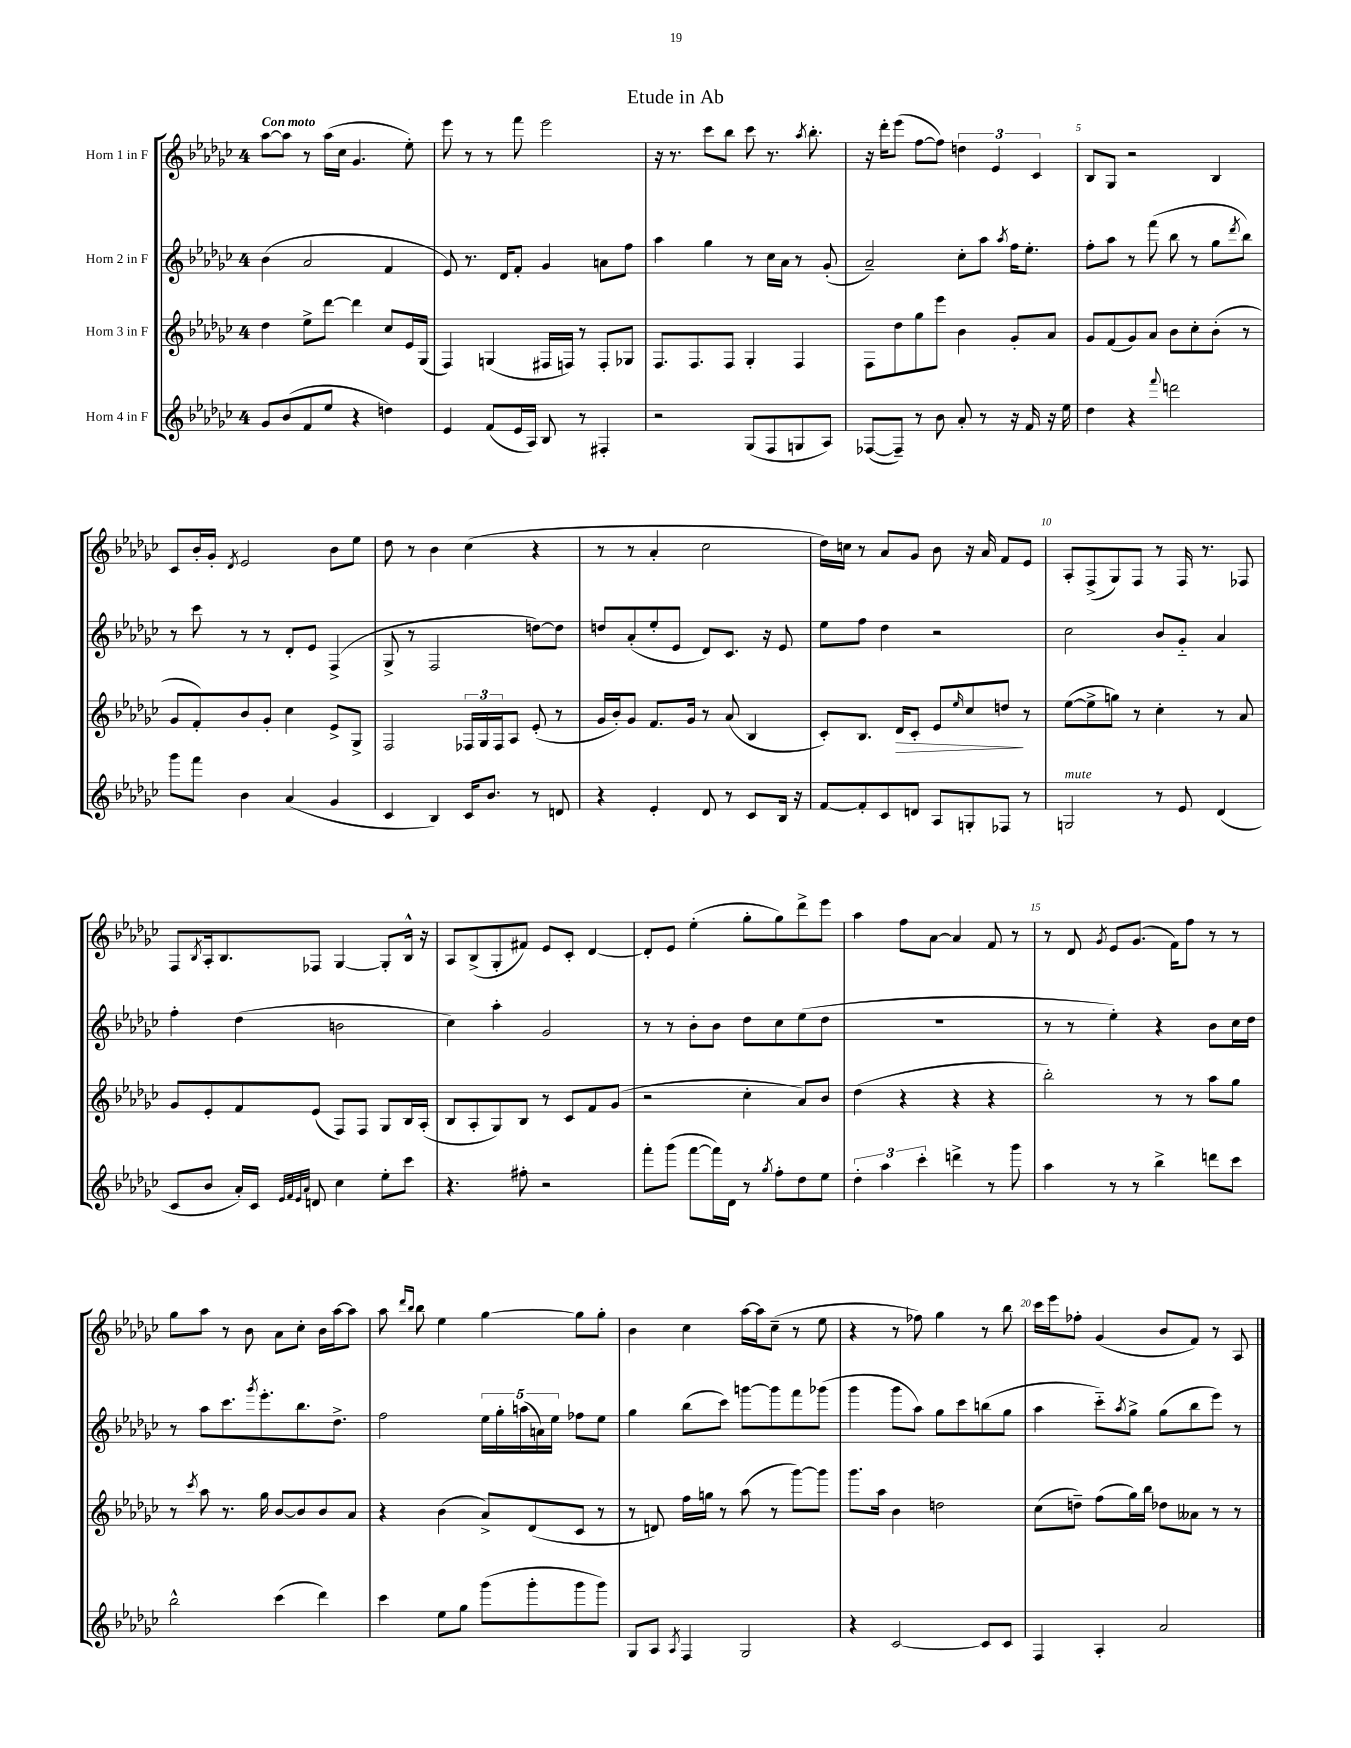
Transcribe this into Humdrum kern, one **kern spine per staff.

**kern	**kern	**kern	**kern
*staff4	*staff3	*staff2	*staff1
*clefG2	*clefG2	*clefG2	*clefG2
*k[b-e-a-d-g-c-]	*k[b-e-a-d-g-c-]	*k[b-e-a-d-g-c-]	*k[b-e-a-d-g-c-]
*M4/4	*M4/4	*M4/4	*M4/4
8g-	4dd-	(4b-	[8aa-
(8b-	.	.	8aa-]
8f	8ee-^	2a-	8r
8ee-	[8ddd-	.	(16aa-
.	.	.	16cc-
4r	4ddd-]	.	4.g-
4dd)	8cc-	4f	.
.	16e-	.	8ee-')
.	(16G-	.	.
=	=	=	=
4e-	4F)	8e-)	8eee-
.	.	8.r	8r
(8f	(4G	.	8r
.	.	16d-	.
16e-	.	8f'	8fff
16A-)	.	.	.
8B-	16F#	4g-	2eee-
.	16F)	.	.
8r	8r	.	.
4F#'	8F'	8a	.
.	8G-	8ff	.
=	=	=	=
2r	8.F	4aa-	16r
.	.	.	8.r
.	8.F	.	.
.	.	4gg-	8ccc-
.	8F	.	8bb-
(8G-	4G-'	8r	8ccc-
8F	.	16cc-	8.r
.	.	16a-	.
8G	4F	8r	.
.	.	.	8qaa-
.	.	.	8.bb-'
8A-)	.	(8g-'	.
=	=	=	=
([8F-	8F	2a-~)	16r
.	.	.	16ddd-'
8F-~])	8dd-	.	(8eee-
8r	8gg-	.	[8ff
8b-	8eee-	.	8ff])
8a-'	4b-	8cc-'	6dd
8r	.	8aa-	.
.	.	.	6e-
.	.	8qaa-	.
16r	8g-'	16ff	.
16f	.	8.ee-'	.
.	.	.	6c-
16r	8a-	.	.
16ee-	.	.	.
=	=	=	=
4dd-	8g-	8ff'	8B-
.	(8f	8aa-	8G-
4r	8g-)	8r	2r
.	8a-	(8fff	.
8qqfff	.	.	.
2ddd	8b-	8bb-	.
.	8cc-'	8r	.
.	(8b-'	8gg-	4B-
.	.	8qddd-	.
.	8r	8bb-)	.
=	=	=	=
8ggg-	8g-	8r	8c-
8fff	8f')	8ccc-	16b-'
.	.	.	16g-'
.	.	.	8qd-
4b-	8b-	8r	2e-
.	8g-'	8r	.
(4a-	4cc-	8d-'	.
.	.	8e-	.
4g-	8e-^	(4F^	8b-
.	8G-^	.	8ee-
=	=	=	=
4c-	2F	8G-^	8dd-
.	.	8r	8r
4B-)	.	2F	4b-
16c-	24F-	.	(4cc-
.	24G-	.	.
8.b-	.	.	.
.	24F-	.	.
.	8A-	.	.
8r	(8e-'	[8dd)	4r
8d	8r	8dd]	.
=	=	=	=
4r	16g-	8dd	8r
.	16b-')	.	.
.	8g-	(8a-'	8r
4e-'	8.f	8ee-'	4a-'
.	.	8e-	.
.	16g-	.	.
8d-	8r	8d-)	2cc-
8r	(8a-	8.c-	.
8c-	4B-	.	.
.	.	16r	.
16B-	.	8e-	.
16r	.	.	.
=	=	=	=
[8f	8c-')	8ee-	16dd-)
.	.	.	16cc
8f']	8.B-	8ff	8r
8c-	.	4dd-	8a-
.	16d-	.	.
8d	8c-'	.	8g-
8A-	8e-	2r	8b-
.	16qqee-	.	.
8G'	8cc-	.	16r
.	.	.	16a-
8F-	8dd	.	8f
8r	8r	.	8e-
=	=	=	=
2G	([8ee-	2cc-	8A-'
.	8ee-^]	.	(8F^
.	8gg)	.	8G-)
.	8r	.	8F
8r	4cc-'	8b-	8r
8e-	.	8g-'~	16F
.	.	.	8.r
(4d-	8r	4a-	.
.	8a-	.	8F-
=	=	=	=
8c-	8g-	4ff'	8F
.	.	.	8qB-
8b-	8e-'	.	16A-'
.	.	.	8.B-
16a-')	8f	(4dd-	.
16c-	.	.	.
32qqe-	.	.	.
32qqf	.	.	.
32qqe-	.	.	.
32qqa-	.	.	.
8d	(8e-	.	8F-
4cc-	8F)	2b	[4G-
.	8F	.	.
8ee-'	8G-	.	8G-']
8ccc-	16B-	.	16B-^^
.	(16A-'	.	16r
=	=	=	=
4.r	8B-	4cc-)	8A-
.	8A-'	.	(8B-^
.	8G-)	4aa-'	8G-'
8ff#'	8B-	.	8f#)
2r	8r	2g-	8e-
.	8c-	.	8c-'
.	8f	.	[4d-
.	(8g-	.	.
=	=	=	=
8fff'	2r	8r	8d-']
(8ggg-	.	8r	8e-
[8fff	.	8b-'	(4ee-'
16fff])	.	8b-	.
16d-	.	.	.
8r	4cc-'	8dd-	8gg-'
8qgg-	.	.	.
8ff'	.	8cc-	8gg-)
8dd-	8a-)	(8ee-	8ddd-^
8ee-	8b-	8dd-	8eee-
=	=	=	=
6dd-'	(4dd-	1r	4aa-
6aa-	.	.	.
.	4r	.	8ff
6ccc-'	.	.	.
.	.	.	[8a-
4ddd^	4r	.	4a-]
8r	4r	.	8f
8ggg-	.	.	8r
=	=	=	=
4aa-	2bb-')	8r	8r
.	.	8r	8d-
.	.	.	8qg-
8r	.	4ee-')	8e-
8r	.	.	(8.g-
4bb-^	8r	4r	.
.	.	.	16f)
.	8r	.	8ff
8ddd	8aa-	8b-	8r
8ccc-	8gg-	16cc-	8r
.	.	16dd-	.
=	=	=	=
2bb-^^	8r	8r	8gg-
.	8qccc-	.	.
.	8aa-	8aa-	8aa-
.	8.r	8.ccc-	8r
.	.	.	8b-
.	.	8qggg-	.
.	16gg-	8.eee-'	.
(4ccc-	[8b-	.	8a-
.	8b-]	8.bb-	8cc-'
4ddd-)	8b-	.	16b-
.	.	8.dd-^	[16aa-
.	8a-	.	8aa-]
=	=	=	=
4ccc-	4r	2ff	8aa-
.	.	.	16qqddd-
.	.	.	16qqbb-
.	.	.	8bb-
8ee-	(4b-	.	4ee-
8gg-	.	.	.
(8ggg-	8a-^)	20ee-	[4gg-
.	.	20gg-'	.
.	.	(20aa	.
8ggg-'	(8d-	.	.
.	.	20a)	.
.	.	20ee-	.
8ggg-	8c-	8ff-	8gg-]
8ggg-)	8r	8ee-	8gg-'
=	=	=	=
8G-	8r	4gg-	4b-
8A-	8d)	.	.
8qA-	.	.	.
4F	16ff	(8bb-	4cc-
.	16gg	.	.
.	8r	8ccc-)	.
2G-	(8aa-	[8ggg	[16aa-
.	.	.	16aa-]
.	8r	8ggg]	(8cc-~
.	[8ggg-)	8fff	8r
.	8ggg-]	(8ggg-	8ee-
=	=	=	=
4r	8.ggg-	4ggg-	4r
.	16aa-	.	.
[2c-	4b-	8ggg-	8r
.	.	8aa-)	8ff-)
.	2dd	8gg-	4gg-
.	.	8ccc-	.
8c-]	.	(8bb	8r
8c-	.	8gg-	8bb-
=	=	=	=
4F	(8cc-	4aa-	16ccc-
.	.	.	16eee-
.	8dd~)	.	8ff-'
4A-'	(8ff	8ccc-'~)	(4g-
.	.	8qaa-	.
.	16gg-)	8gg-^	.
.	16bb-	.	.
2a-	8dd-	(8gg-	8b-
.	8a--	8bb-	8f)
.	8r	8eee-)	8r
.	8r	8r	8A-
==	==	==	==
*-	*-	*-	*-
